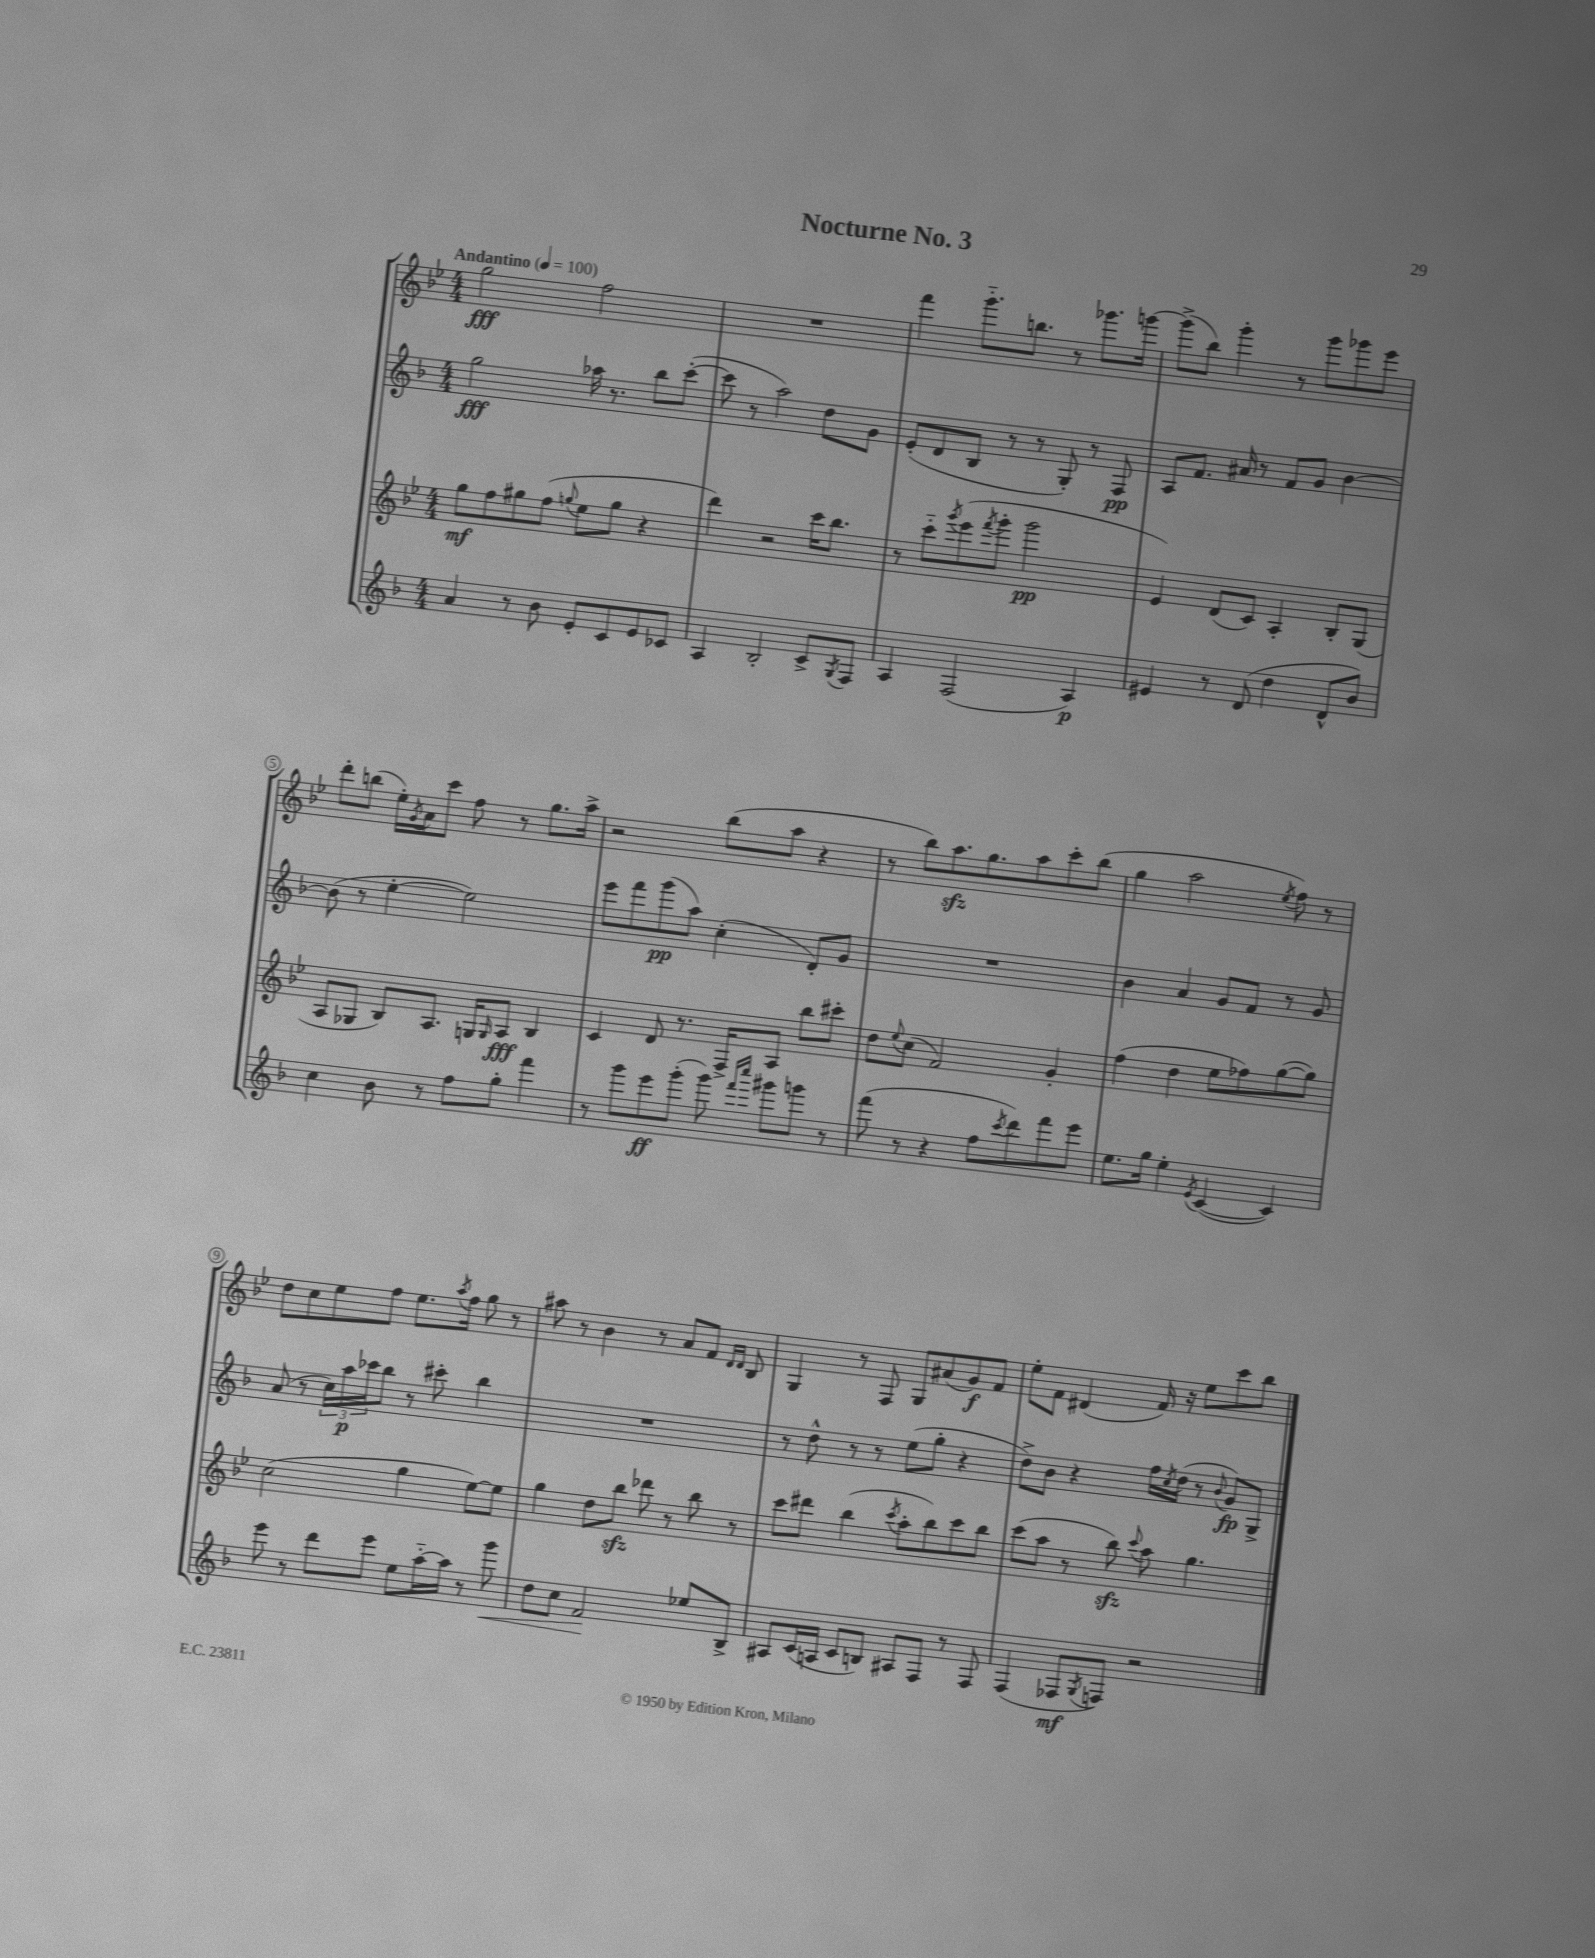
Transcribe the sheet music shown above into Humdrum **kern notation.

**kern	**kern	**kern	**kern
*staff4	*staff3	*staff2	*staff1
*clefG2	*clefG2	*clefG2	*clefG2
*k[b-]	*k[b-e-]	*k[b-]	*k[b-e-]
*M4/4	*M4/4	*M4/4	*M4/4
*MM100	*MM100	*MM100	*MM100
4a	8gg	2gg	2gg
.	8ff	.	.
8r	8gg#	.	.
8b-	(8ff	.	.
.	8qqgg	.	.
8e'	8ee-	16aa-	2ff
.	.	8.r	.
8c	8gg	.	.
8e	4r	8bb-	.
8c-	.	([8ccc'	.
=	=	=	=
4A	4ddd)	8ccc]	1r
.	.	8r	.
2B-'	2r	2aa)	.
8c^	16ccc	8dd	.
.	8.bb-	.	.
8qG	.	.	.
8F	.	8g	.
=	=	=	=
4A	8r	(8e'	4fff
.	8ccc'~	8d	.
.	8qggg	.	.
(2F	(8eee-	8B-	8.ggg'~
.	8qfff	.	.
.	8ggg'	8r	.
.	.	.	8.bb
.	2ggg	8r	.
.	.	8G')	8r
4A)	.	8r	8.ggg-
.	.	8F	.
.	.	.	[16ggg
=	=	=	=
4e#	4e-)	8A	(8ggg^]
.	.	8.f	8bb-)
8r	(8d	.	4ggg'
.	.	16a#	.
(8d	8c)	8r	.
4dd	4A'	8f	8r
.	.	8g	8ggg
8d^^	8B-'	[4b-	8ggg-
8b-)	(8G	.	8eee-
=	=	=	=
4cc	8A	(8b-]	8ddd'
.	8G-	8r	(8bb
8b-	8B-)	[4ee'	16ee-')
.	.	.	8qg
.	.	.	16a
8r	8.A	.	8ccc
8ff	.	2ee])	8ff
.	16G	.	.
.	16qqG	.	.
8gg'	8A	.	8r
4fff	4B-	.	8.gg
.	.	.	16aa^
=	=	=	=
8r	4c	8eee	2r
8ggg	.	8fff	.
8eee	8d	(8ggg	.
(8ggg'	8.r	8aa)	.
8ggg)	.	(4cc'	(8bb-
.	16F^	.	.
16qqfff	.	.	.
16qqcccc	.	.	.
8ggg#	8A	.	8aa
8ggg	8bb-	8d')	4r
8r	8ccc#'	8g	.
=	=	=	=
(8fff	8dd	1r	8r
.	8qqee-	.	.
8r	(8cc	.	8bb-)
4r	2f)	.	8.aa
.	.	.	8.gg
8ff	.	.	.
8qccc	.	.	.
8ddd)	.	.	8aa
8fff	4g'	.	8ccc'
8eee	.	.	(8bb-
=	=	=	=
8.ee	(4ff	4b-	4gg
16gg	.	.	.
4ee'	4dd	4a	2aa
8qe	.	.	.
([4c	8ee-	8g	.
.	8ff-)	8f	.
.	.	.	8qee-
4c])	([8gg	8r	8ff)
.	8gg])	8g	8r
=	=	=	=
8eee	(2cc	(8a	8dd
8r	.	8r	8cc
8ddd	.	24cc)	8ee-
.	.	24aa	.
.	.	24ccc-	.
8eee	.	8bb-	8ff
8ee	4gg	8r	8.ee-
[16aa'~	.	8ccc#'	.
.	.	.	8qaa
16aa]	.	.	16ff
8r	[8ee-)	4bb-	8gg
8ggg	8ee-]	.	8r
=	=	=	=
8dd	4gg	1r	8aa#
8cc	.	.	8r
2f	8dd	.	4b-
.	8bb-	.	.
.	8ddd-	.	8r
.	8r	.	8a
8ee-	8bb-	.	8f
.	.	.	16qqd
.	.	.	16qqd
8B-^	8r	.	8B-
=	=	=	=
8A#	8ccc	8r	4G
(16c	8ddd#	8dd^^	.
16A	.	.	.
8c	(4bb-	8r	8r
8B)	.	8r	8F
.	8qccc	.	.
8A#	8aa'	(8ee	8G
8F	8bb-)	8gg'	(8a#
8r	8ccc	4r	8g)
8F	8bb-	.	8f
=	=	=	=
(4F	(8ccc	8dd^)	8ee-'
.	8aa	8b-	8f
8F-	8r	4r	(4d#
8qG	.	.	.
8F)	8bb-)	.	.
.	8qqccc	.	.
2r	8aa	16ff	16f)
.	.	8qcc	.
.	.	(16dd	16r
.	4.gg	8r	8ee-
.	.	8qqb-	.
.	.	8g)	8ccc
.	.	8G^	8bb-
==	==	==	==
*-	*-	*-	*-
